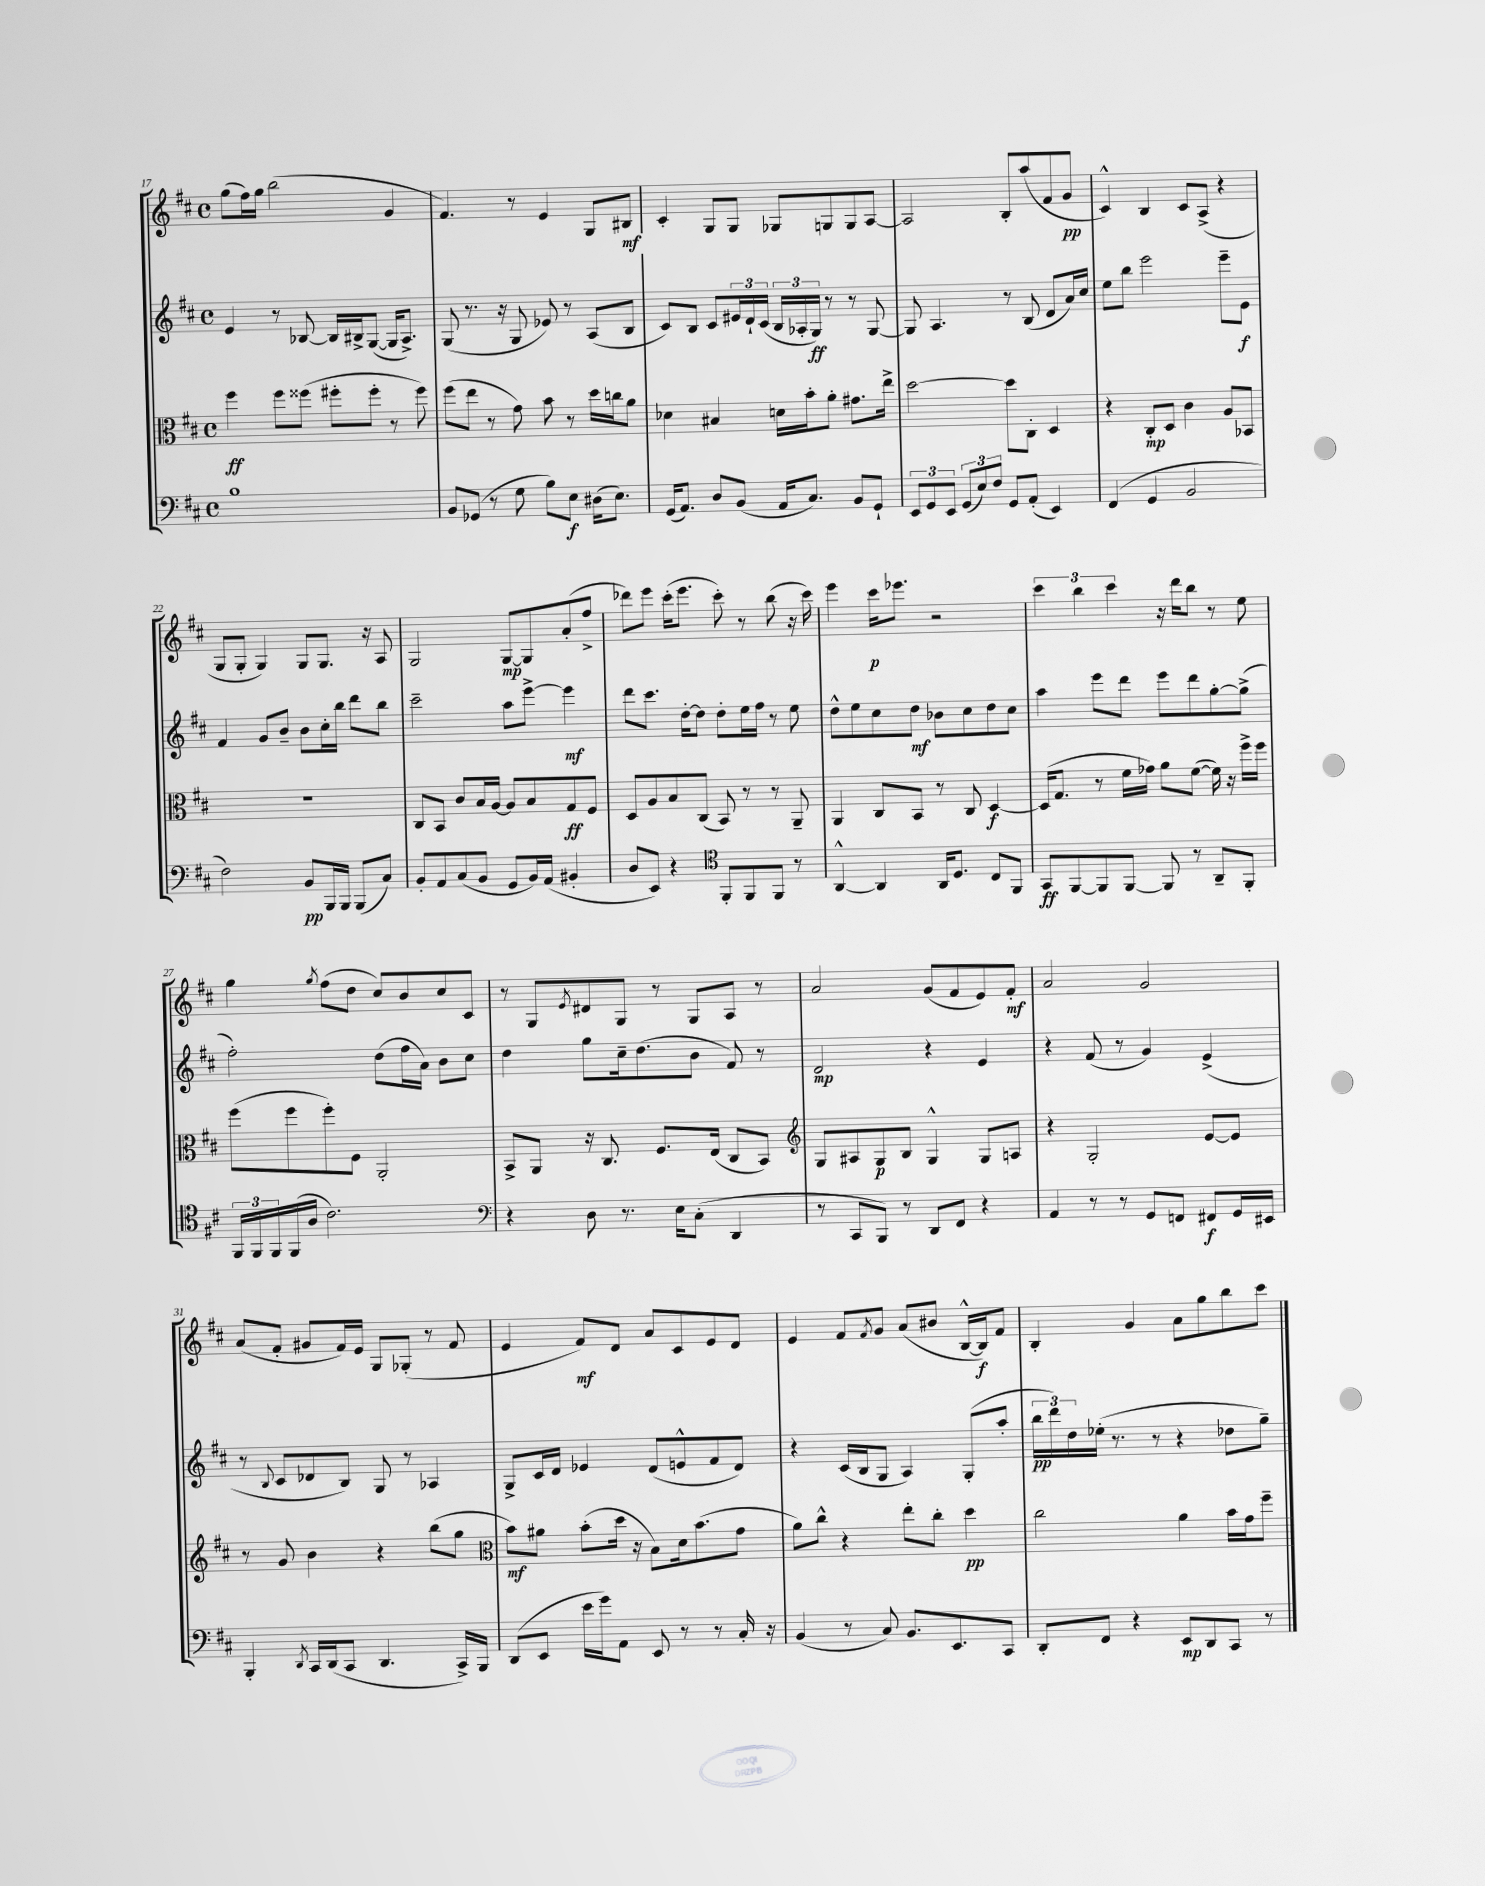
<<
\new StaffGroup <<
\new Staff = "s0" {
    \clef treble \key d \major \defaultTimeSignature \time 4/4
    g''8( fis''16) g''16 b''2( g'4 |
    fis'4.) r8 e'4 g8 bis8\mf |
    cis'4-. g8 g8 ges8 g8 g8 a8~ |
    a2 b8-. a''8( fis'8 g'8\pp |
    cis'4-^) b4 cis'8 a8->( r4 |
    g8 g8-. g4) g8 g8. r16 a8 |
    g2 g8~\mp g8 a'8-.( fis''8-> |
    des'''8) e'''8 cis'''16-.( e'''8. cis'''8-.) r8 b''8( r16 cis'''16) |
    e'''4 cis'''16\p ees'''8. r2 |
    \tuplet 3/2 { cis'''4 b''4 cis'''4 } r16 d'''16 b''8 r8 e''8 |
    g''4 \acciaccatura { g''8 } fis''8( d''8 cis''8) b'8 cis''8 cis'8 |
    r8 g8 \acciaccatura { e'8 } dis'8 g8 r8 g8 a8 r8 |
    a'2 g'8( fis'8 e'8) fis'8-.\mf |
    a'2 g'2 |
    a'8( fis'8-. gis'8 fis'16) e'16 g8 ges8-.( r8 fis'8 |
    e'4 fis'8\mf) d'8 a'8 cis'8 e'8 d'8 |
    e'4 fis'8 \acciaccatura { fis'8 } g'8 a'8( bis'8 b16~-^ b16\f) fis'8 |
    b4-. g'4 a'8 g''8 b''8 cis'''8 \bar "|." |
}
\new Staff = "s1" {
    \clef treble \key d \major \defaultTimeSignature \time 4/4
    e'4 r8 bes8~ bes16 bis16-> g8~( g16 a8.->) |
    g8( r8. r16 g8 ees'8) r8 a8( b8 |
    cis'8) b8 cis'8 \tuplet 3/2 { eis'16 d'16-! cis'16( } \tuplet 3/2 { b16 aes16-. g16\ff) } r8 r8 g8~ |
    g8 a4. r8 b8( d'8 a'16) cis''16 |
    e''8 b''8 e'''2 e'''8-- e'8\f |
    fis'4 g'8 b'8-- b'8 cis''16-. b''16 d'''8 b''8 |
    cis'''2-- a''8 e'''8~-> e'''4\mf |
    d'''8 cis'''8. d''16~-. d''8 d''8-. e''16 fis''16 r8 e''8 |
    d''8-^ e''8 cis''8 d''8\mf bes'8 cis''8 d''8 cis''8 |
    a''4 e'''8 d'''8 e'''8 d'''8 g''8~-. g''8->( |
    fis''2-.) d''8( fis''16 a'16) b'8 cis''8 |
    d''4 g''8 cis''16-- d''8.( b'8 fis'8) r8 |
    d'2\mp r4 e'4 |
    r4 fis'8( r8 g'4) e'4->( |
    r8 \appoggiatura { b8 } cis'8 des'8 b8) g8 r8 aes4 |
    g8-> cis'16 d'16 ees'4 d'8( e'8-^ fis'8 d'8) |
    r4 cis'16( b16 g8 a4) g8-.( a''8-. |
    \tuplet 3/2 { b''16\pp d'''16) d''16 } ees''16-.( r8. r8 r4 des''8 g''8--) \bar "|." |
}
\new Staff = "s2" {
    \clef alto \key d \major \defaultTimeSignature \time 4/4
    fis''4\ff fis''8 fisis''8( fis''8-. fis''8-. r8 fis''8) |
    fis''8( e''8 r8 g'8) b'8 r8 d''16 c''16 a'8 |
    des'4 bis4 d'16 b'16-. a'8-. gis'8. e''16-> |
    d''2~ d''8 cis8-. d4 |
    r4 cis8-.\mp d8 cis'4 a8 bes,8 |
    R1 |
    cis8 b,8 cis'8 b16 a16~ a8 b8 g8\ff fis8 |
    d8 a8 b8 cis8( b,8) r8 r8 a,8-- |
    a,4 cis8 b,8 r8 cis8 d4~\f |
    d16( g8. r8 fis'16 ges'16) a'8 fis'8~( fis'16) r16 fis''16-> fis''16 |
    fis''8( fis''8 fis''8-.) fis8 a,2-. |
    b,8-> a,8 r16 cis8. fis8. e16( cis8 b,8) |
    \clef treble g8 ais8 g8\p b8 g4-^ g8 a8 |
    r4 g2-. e'8~ e'8 |
    r8 g'8 b'4 r4 b''8( g''8 |
    \clef alto b'8\mf) ais'8 b'8-.( d''16 r16 b8) d'16 b'8.( g'8 |
    a'8) cis''8-^ r4 e''8-. cis''8-. d''4\pp |
    cis''2 a'4 b'16 g'16 fis''8-- \bar "|." |
}
\new Staff = "s3" {
    \clef bass \key d \major \defaultTimeSignature \time 4/4
    b1 |
    b,8 ges,8( r8 g8 b8) e8\f dis16( e8.) |
    g,16( a,8.) d8 b,8( a,16 cis8.) b,8 g,8-! |
    \tuplet 3/2 { e,8 g,8 e,8 } \tuplet 3/2 { g,8( e8) fis8 } g,8 a,8-.( e,4) |
    fis,4( g,4 b,2 |
    fis2) b,8\pp b,,16 b,,16 b,,8( cis8) |
    b,8-. a,8 cis8( b,8 g,8 b,16) a,16( bis,4-. |
    d8 e,8) r4 \clef tenor fis,8-. fis,8 fis,8 r8 |
    a,4~-^ a,4 a,16 d8. cis8 fis,8 |
    g,8\ff fis,8~ fis,8 fis,8~ fis,8 r8 a,8-- fis,8-. |
    \tuplet 3/2 { fis,16 fis,16 fis,16 } fis,16( a16 cis'2.) |
    \clef bass r4 d8 r8. e16 cis8-.( d,4 |
    r8 cis,8 b,,8) r8 d,8 fis,8 r4 |
    a,4 r8 r8 g,8 f,8 fis,8\f g,16 eis,16 |
    b,,4-. \acciaccatura { d,8 } cis,16 d,16( cis,8 d,4. cis,16->) b,,16 |
    d,8( e,8 e'16 g'16) a,8 e,8 r8 r8 cis16-. r16 |
    b,4( r8 cis8) b,8. e,8. cis,8 |
    d,8-. fis,8 r4 e,8\mp d,8 cis,8 r8 \bar "|." |
}
>>
>>
\layout { \context { \Score currentBarNumber = #17 } }
